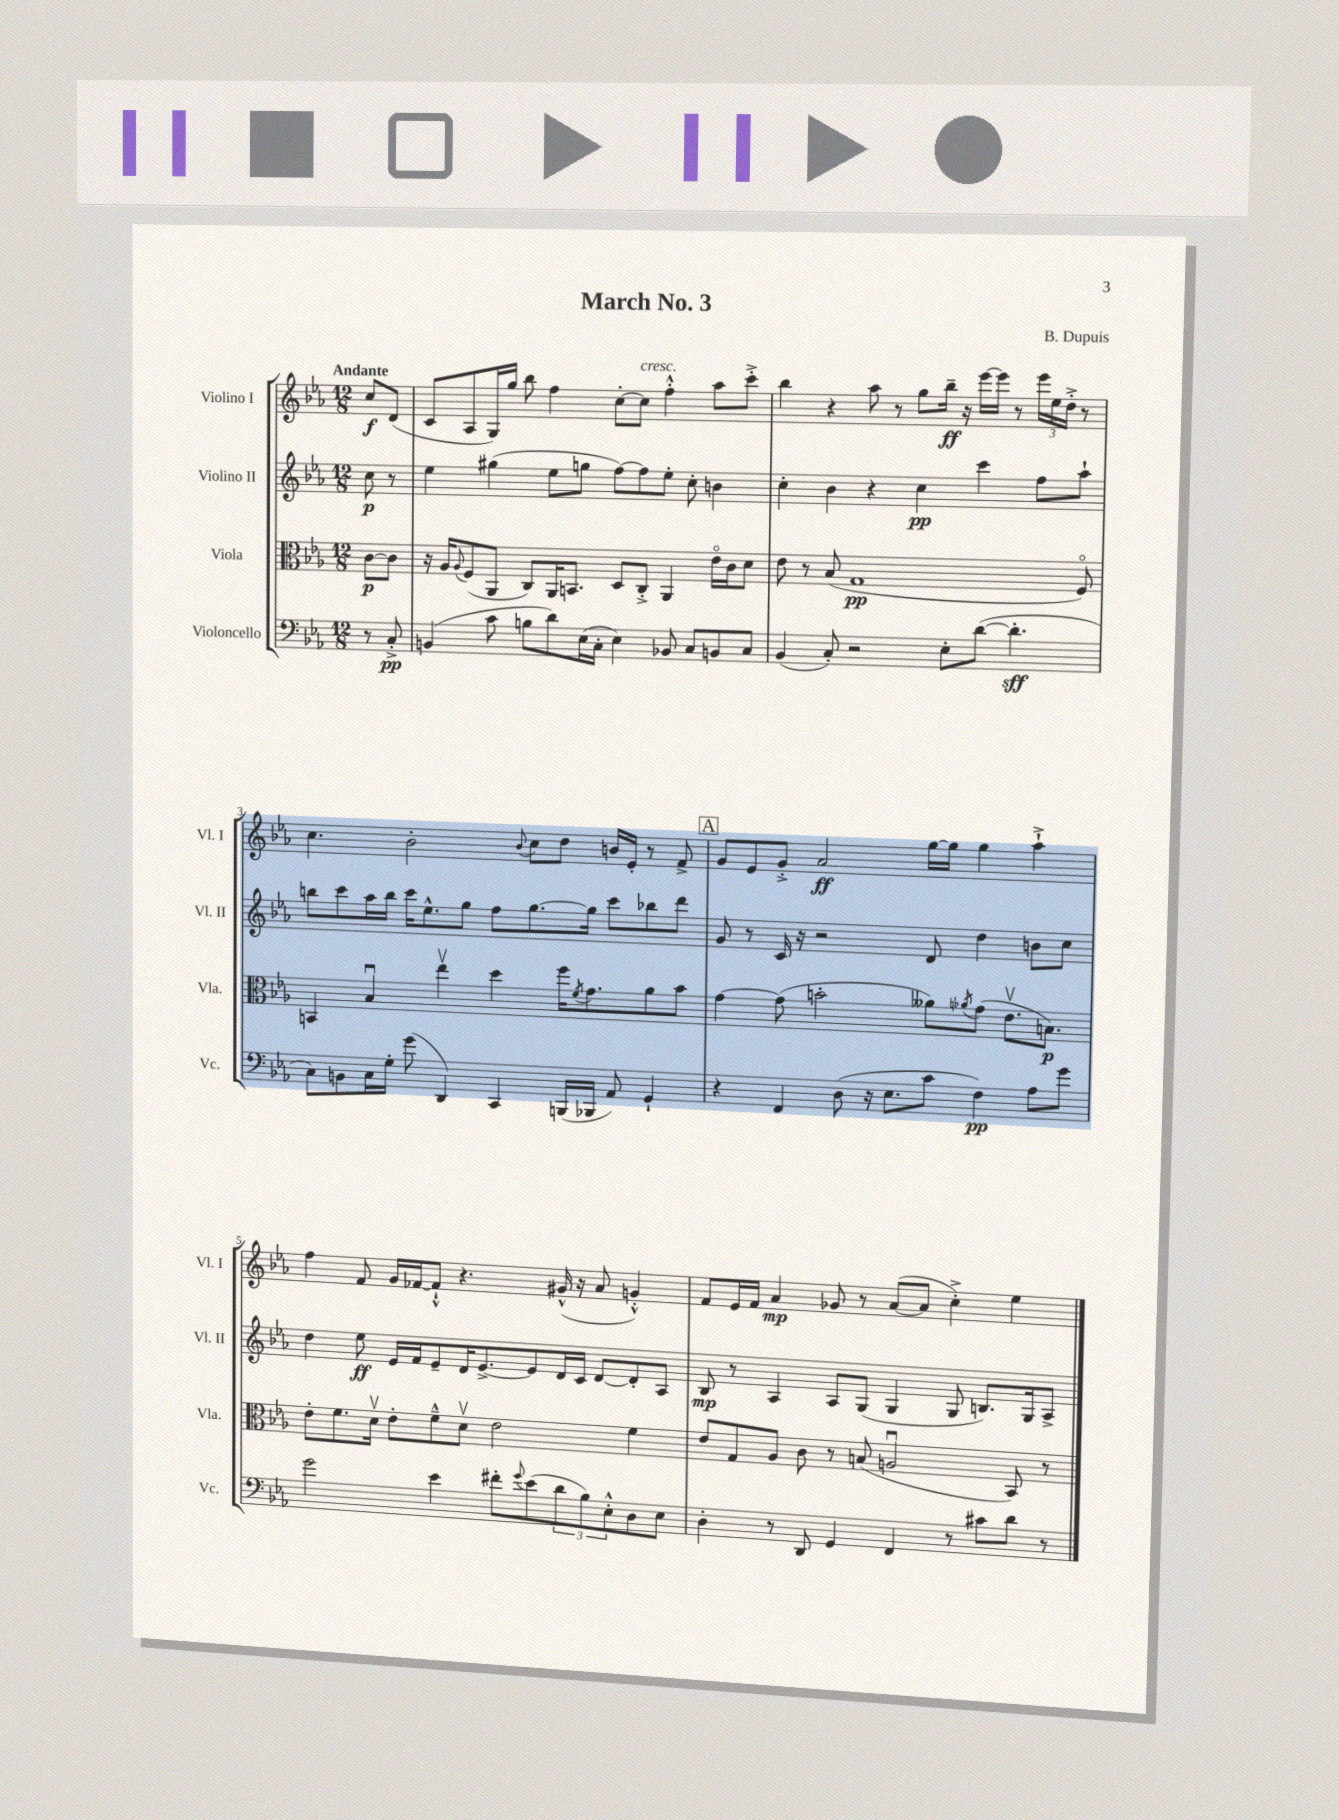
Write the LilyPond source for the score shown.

\header { title = "March No. 3" composer = "B. Dupuis" }
<<
\new StaffGroup <<
\new Staff = "s0" \with { instrumentName = "Violino I" shortInstrumentName = "Vl. I" } {
    \clef treble \key ees \major \numericTimeSignature \time 12/8 \partial 4 \tempo "Andante"
    c''8\f d'8( |
    c'8 aes8 g16) g''16 bes''8 f''4 c''8~-. c''8^\markup { \italic "cresc." } f''4-.-^ aes''8 c'''8-.-> |
    bes''4 r4 aes''8 r8 g''8 bes''16--\ff r16 ees'''16~ ees'''16 r8 \tuplet 3/2 { ees'''16 ees''16 d''16-.-> } r8 |
    c''4. bes'2-. \appoggiatura { bes'8 } c''8 d''8 b'16 ees'16-. r8 f'8-> |
    \mark \markup { \box "A" } g'8 ees'8 g'8-.-> aes'2\ff g''16~ g''16 g''4 aes''4-!-> |
    f''4 f'8 g'16 fes'16~ fes'8-!-^ r4. gis'16-^( r16 aes'8 g'4-.-^) |
    f'8 ees'16 f'16 aes'4\mp ges'8 r8 aes'8~( aes'8 c''4-.->) ees''4 \bar "|." |
}
\new Staff = "s1" \with { instrumentName = "Violino II" shortInstrumentName = "Vl. II" } {
    \clef treble \key ees \major \numericTimeSignature \time 12/8 \partial 4
    c''8\p r8 |
    ees''4 gis''4( ees''8 g''8 f''8~) f''8 ees''8-. c''8-. b'4 |
    c''4-. bes'4 r4 c''4\pp c'''4 f''8 aes''8-! |
    b''8 c'''8 aes''16 b''16 c'''16 ees''8.-^ g''8 f''8 g''8.~ g''16 c'''8 bes''8 d'''8 |
    \mark \markup { \box "A" } g'8 r8 c'16 r16 r2 d'8 d''4 b'8 c''8 |
    d''4 ees''8\ff ees'16 f'16 ees'8-- d'16 ees'8.~-> ees'8 d'16 c'16 d'8~ d'8-. aes8 |
    bes8\mp r8 aes4 aes8 g8( g4 g8 b8.) g16 aes8-> \bar "|." |
}
\new Staff = "s2" \with { instrumentName = "Viola" shortInstrumentName = "Vla." } {
    \clef alto \key ees \major \numericTimeSignature \time 12/8 \partial 4
    c'8~\p c'8 |
    r16 aes16 \appoggiatura { aes8 } f8( aes,8 c8) aes,16 b,8. d8 c8-.-> aes,4 ees'16\flageolet c'16 d'8 |
    ees'8 r8 bes8( g1\pp f8\flageolet) |
    b,4 bes4\downbow ees''4\upbow d''4 f''16 \acciaccatura { f'8 } g'8. aes'8 bes'8 |
    \mark \markup { \box "A" } g'4~ g'8( b'2-. aeses'8) \acciaccatura { aes'8 } g'8( ees'8.\upbow b8.\p) |
    ees'8-. f'8. d'16\upbow ees'8-. f'8---^ d'8\upbow ees'2 f'4 |
    ees'8 g8 aes8 c'8 r8 b8( a2\downbow bes,8) r8 \bar "|." |
}
\new Staff = "s3" \with { instrumentName = "Violoncello" shortInstrumentName = "Vc." } {
    \clef bass \key ees \major \numericTimeSignature \time 12/8 \partial 4
    r8 c8-.->\pp |
    b,4( c'8 b8 d'8) ees16( c16-. ees4) bes,8 c8 b,8 c8 |
    bes,4( c8-.) r2 ees8-. d'8~( d'4.-.\sff |
    c8) b,8 c16 g16-. g'8( d,4) c,4 b,,16( bes,,16 aes,8) g,4-! |
    \mark \markup { \box "A" } r4 f,4 d8( r16 ees8. c'8 f4\pp) aes8 g'8 |
    g'2 ees'4 fis'8-. \appoggiatura { g'8 } ees'8( \tuplet 3/2 { d'8 bes8) ees8-.-^ } d8 ees8 |
    d4-. r8 d,8 g,4 f,4 r8 cis'8 d'8 r8 \bar "|." |
}
>>
>>
